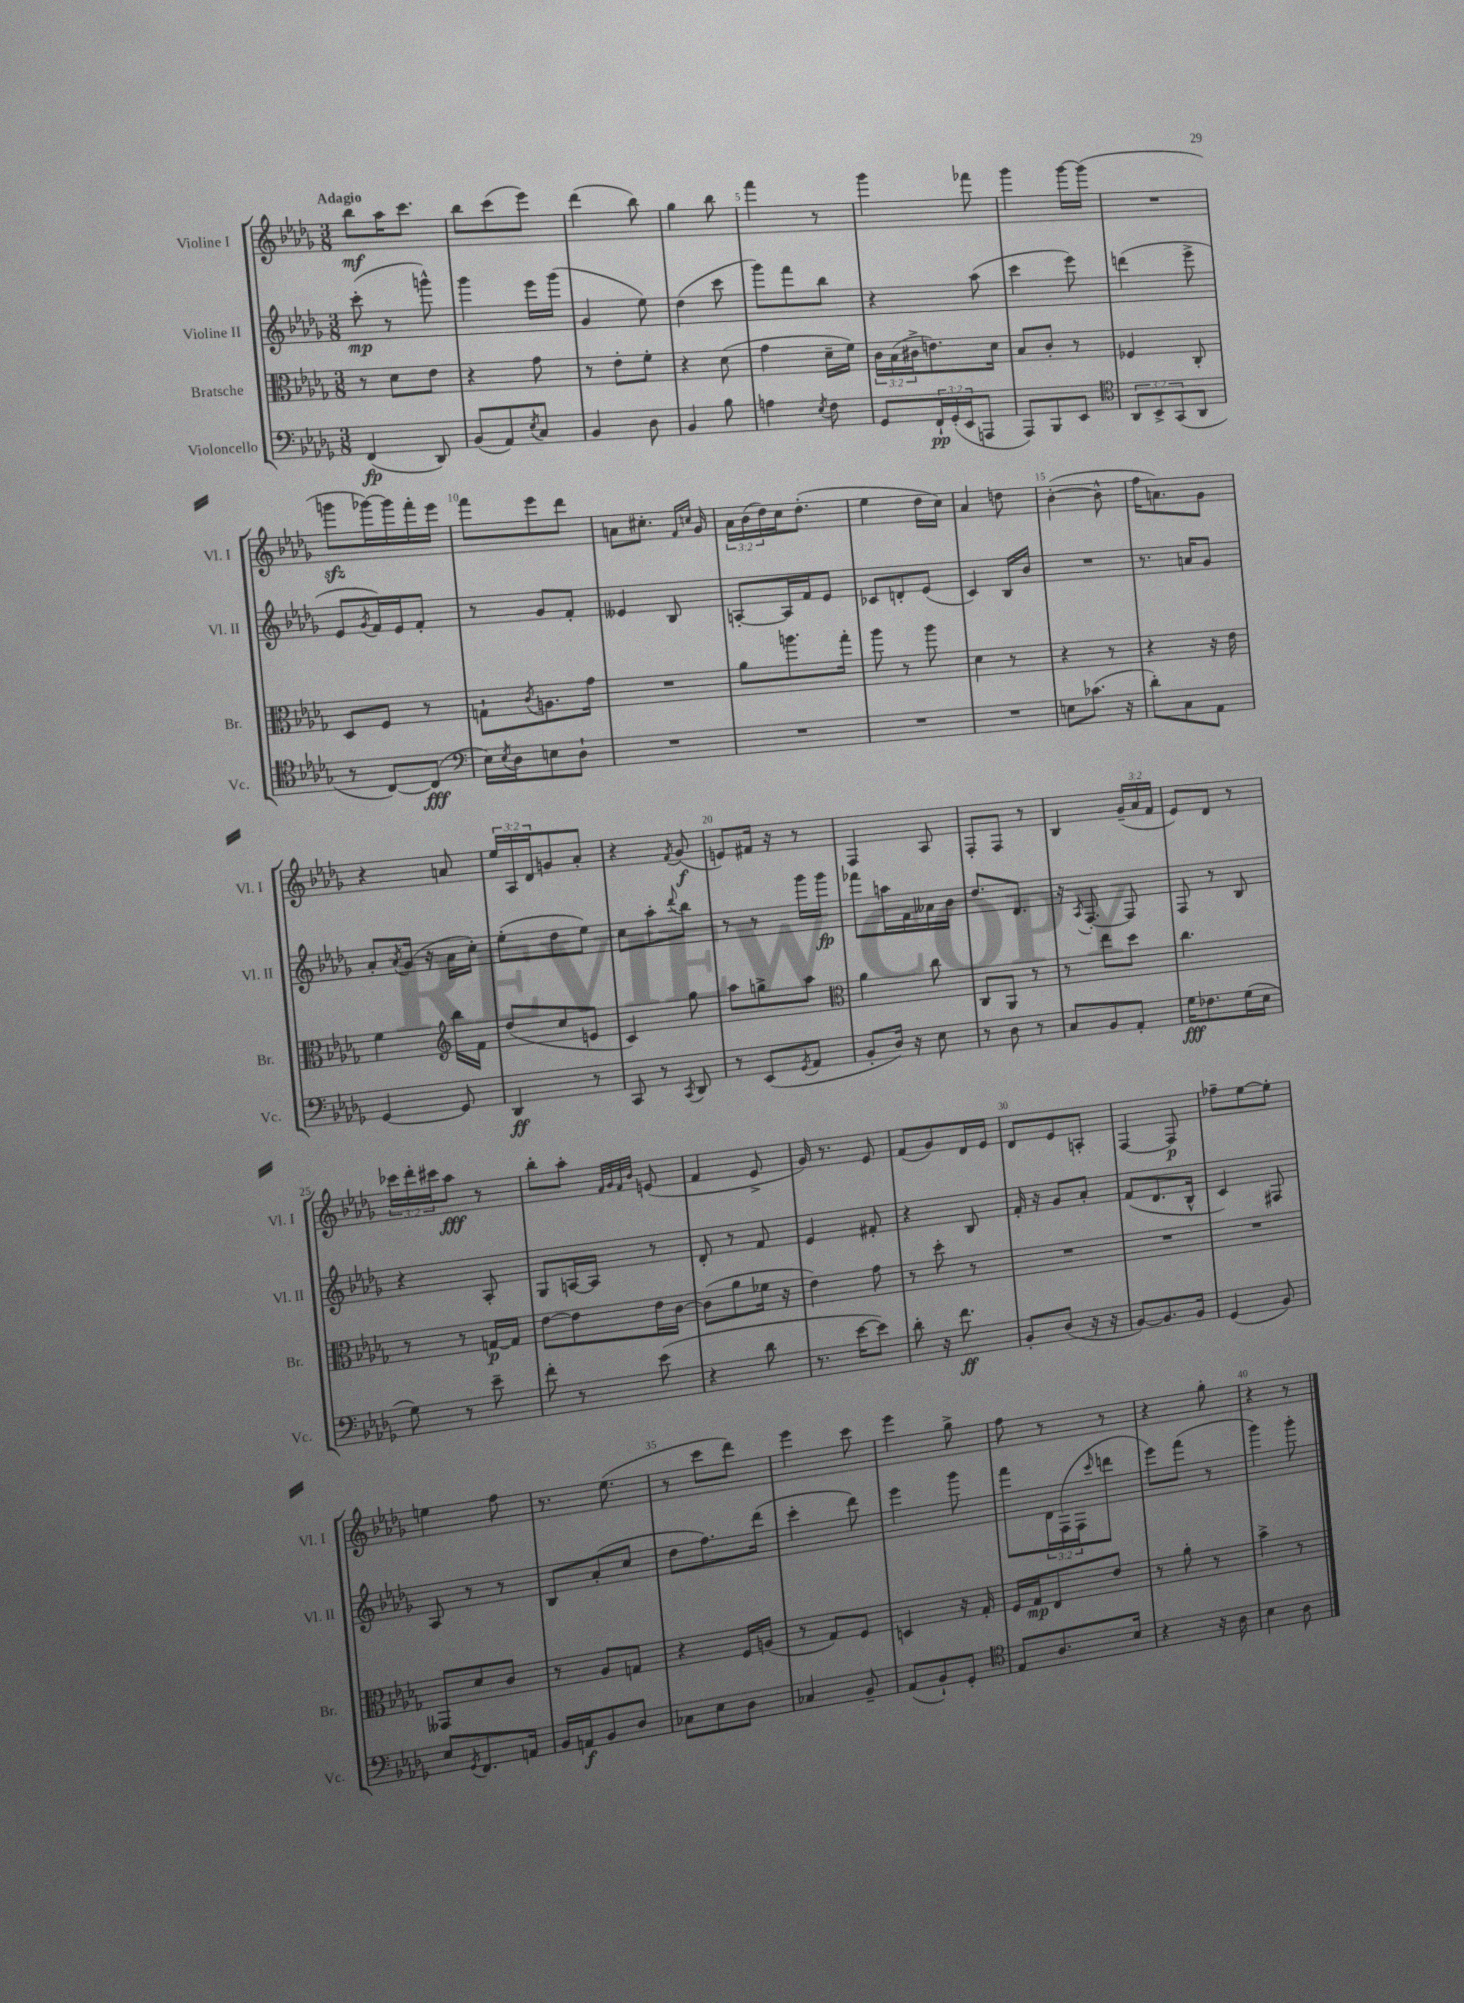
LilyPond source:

<<
\new StaffGroup <<
\new Staff = "s0" \with { instrumentName = "Violine I" shortInstrumentName = "Vl. I" } {
    \clef treble \key des \major \numericTimeSignature \time 3/8 \override Staff.TupletNumber.text = #tuplet-number::calc-fraction-text \tempo "Adagio"
    bes''8\mf aes''16 c'''8. |
    bes''8 c'''8( ees'''8) |
    des'''4( bes''8) |
    ges''4 bes''8 |
    f'''4 r8 |
    ges'''4 fes'''8 |
    ges'''4 ges'''16~ ges'''16( |
    R4. |
    g'''8\sfz ges'''16~) ges'''16 f'''16-. ees'''16 |
    f'''8 ees'''8 des'''8 |
    a'8 cis''8.-. \grace { f'16 c''16 } ges'16 |
    \tuplet 3/2 { aes'16 bes'16( des''16) } c''16 des''8.-.( |
    ees''4 des''16 c''16) |
    aes'4 d''8 |
    bes'4~-.( bes'8-^ |
    f''16 a'8.) ges'8 |
    r4 a'8 |
    \tuplet 3/2 { ees''16 aes16 des'16 } g'8 aes'8-. |
    r4 \acciaccatura { f'8 } ges'8\f( |
    e'8) fis'16 r16 r8 |
    f4 aes8 |
    f8-. f8 r8 |
    bes4 \tuplet 3/2 { ges'16--( aes'16 f'16 } |
    ees'8) des'8 r8 |
    \tuplet 3/2 { ces'''16 des'''16-. cis'''16 } aes''8\fff r8 |
    bes''8-. aes''8-. \grace { f'32 ges'32 f'32 bes'32 } e'8( |
    f'4 ees'8-> |
    ges'16) r8. ees'8 |
    f'8( ges'8) des'16 ees'16 |
    des'8 ees'8 a8-. |
    f4~ f8\p |
    fes''8-- ees''8~ ees''8-. |
    e''4 f''8 |
    r8. ees''8.( |
    r8 c'''8 des'''8) |
    ees'''4 c'''8 |
    ees'''4 ges''8-> |
    f''8 r8 r8 |
    r4 ges''8-. |
    r4 r8 \bar "|." |
}
\new Staff = "s1" \with { instrumentName = "Violine II" shortInstrumentName = "Vl. II" } {
    \clef treble \key des \major \numericTimeSignature \time 3/8 \override Staff.TupletNumber.text = #tuplet-number::calc-fraction-text
    c'''8-.\mp( r8 g'''8-^) |
    ges'''4 ees'''16 ges'''16( |
    ges'4 ees''8) |
    des''4( c'''8 |
    ges'''8) f'''8 bes''8 |
    r4 aes''8( |
    c'''4 ees'''8) |
    d'''4( ees'''8-> |
    ees'8 \acciaccatura { ges'8 } f'16) ees'16 f'8-. |
    r8 ges'8 f'8-. |
    eeses'4 bes8 |
    a8~-. a16 f'16 ees'8 |
    ces'8 d'8-. ees'8( |
    c'4) bes16 bes'16 |
    R4. |
    r8. a'16 ges'8 |
    aes'8-. \acciaccatura { aes'8 } ges'16( r16 aes'16 c''16-.) |
    ees''8-.( des''8 ees''8) |
    c''8 aes''8-. \appoggiatura { des'''8 } bes''8 |
    r8 r8 ges'''16 ges'''16\fp |
    fes'''8 a''16 f'16 aeses'16 bes'16 |
    des''8. des'8. |
    r16 \acciaccatura { aes8 } f8.~-. f8 |
    f8 r8 bes8 |
    r4 aes8-. |
    ges8 a16~ a16 r8 |
    des'8-. r8 f'8 |
    ees'4 fis'8-. |
    r4 bes8 |
    f'16-. r16 ges'8 aes'8-. |
    f'8( des'8. bes16-^ |
    c'4) fis8 |
    aes8 r8 r8 |
    bes8 aes'8-.( c''8 |
    des''8 f''8.) des'''16( |
    c'''4-. des'''8) |
    ees'''4 ges'''8 |
    f'''8 \tuplet 3/2 { des'16 f16( f16 } \grace { c'''16 } d'''8 |
    ees'''8) f'''8( r8 |
    ges'''4) ges'''8-. \bar "|." |
}
\new Staff = "s2" \with { instrumentName = "Bratsche" shortInstrumentName = "Br." } {
    \clef alto \key des \major \numericTimeSignature \time 3/8 \override Staff.TupletNumber.text = #tuplet-number::calc-fraction-text
    r8 des'8 ees'8 |
    r4 ges'8 |
    r8 ees'8-. f'8-. |
    r4 des'8( |
    ges'4 des'16-- f'16) |
    \tuplet 3/2 { c'16 bes16( cis'16-> } e'8.) des'16 |
    bes8 c'8-. r8 |
    fes4 c8-. |
    des8 f8 r8 |
    g8-! \acciaccatura { c'8 } a8. ges'16 |
    R4. |
    aes'8 a''8. ges''16-. |
    aes''8 r8 aes''8 |
    des'4 r8 |
    r4 r8 |
    r4 r16 ees'16 |
    f'4 \clef treble bes''16 f'16 |
    des''8( c''8 e'8 |
    c'4) ges''8 |
    aes''8 g''8-> aes''8 |
    \clef alto aes'4 c''8 |
    c8 aes,8 r8 |
    r8 ees''8 des''8 |
    c''4. |
    r8 r8 g16~\p g16 |
    ees'8~ ees'8 ees'16 c'16~ |
    c'8( aes'8 fes'16 r16 |
    ees'4) ges'8 |
    r8 des''8-. r8 |
    R4. |
    R4. |
    R4. |
    geses,8 des'8 c'8 |
    r8 aes8 g8 |
    r4 f16 a16( |
    r8 ges8) f8 |
    d4 r16 ges16-. |
    f16 ges16\mp ees8 ees'8 |
    r8 aes'8-. r8 |
    bes'4-> r8 \bar "|." |
}
\new Staff = "s3" \with { instrumentName = "Violoncello" shortInstrumentName = "Vc." } {
    \clef bass \key des \major \numericTimeSignature \time 3/8 \override Staff.TupletNumber.text = #tuplet-number::calc-fraction-text
    f,4\fp( des,8) |
    bes,8( aes,8) \acciaccatura { ees8 } c8 |
    bes,4 des8 |
    bes,4 bes8 |
    a4 \acciaccatura { ees8 } f8 |
    ges,8 \tuplet 3/2 { f,16-!\pp ges,16-.( ees,16 } a,,8 |
    aes,,8) bes,,8 ees,8 |
    \clef tenor \tuplet 3/2 { aes,8 bes,8-> ges,8( } aes,8 |
    r8 c8~) c8\fff( |
    \clef bass ees16) \acciaccatura { ees8 } des16 e8 des8-! |
    R4. |
    R4. |
    R4. |
    R4. |
    e8 ces'8.( r16 |
    des'8-.) c8 aes,8 |
    ges,4~ ges,8 |
    des,4\ff r8 |
    c,8 r8 \acciaccatura { c,8 } des,8 |
    r8 ees,8( \acciaccatura { ges,8 } aes,8 |
    bes,8-. des16) r16 ees8 |
    r8 des8 r8 |
    c8 bes,8 aes,8-. |
    ges16\fff fes8. ges16( ees16 |
    ges8) r8 ees'8-- |
    f'8-. r8 ees'8( |
    r4 des'8 |
    r8. ees'16~ ees'8) |
    des'8-. r16 f'8.\ff |
    bes,8-. des8( r16 r16 |
    bes,8~) bes,8. bes,16 |
    ges,4( bes,8) |
    ees8 \acciaccatura { ges,8 } f,8. a,16 |
    bes,16 a,16\f bes,8 des8 |
    ces8 ees8 des8 |
    ces4 bes,8-- |
    aes,8( bes,8-!) ges,8-. |
    \clef tenor ees8 aes8. bes16 |
    r4 r16 aes16 |
    bes4 aes8 \bar "|." |
}
>>
>>
\layout { \context { \Score \override BarNumber.break-visibility = ##(#f #t #t) barNumberVisibility = #(every-nth-bar-number-visible 5) } }
